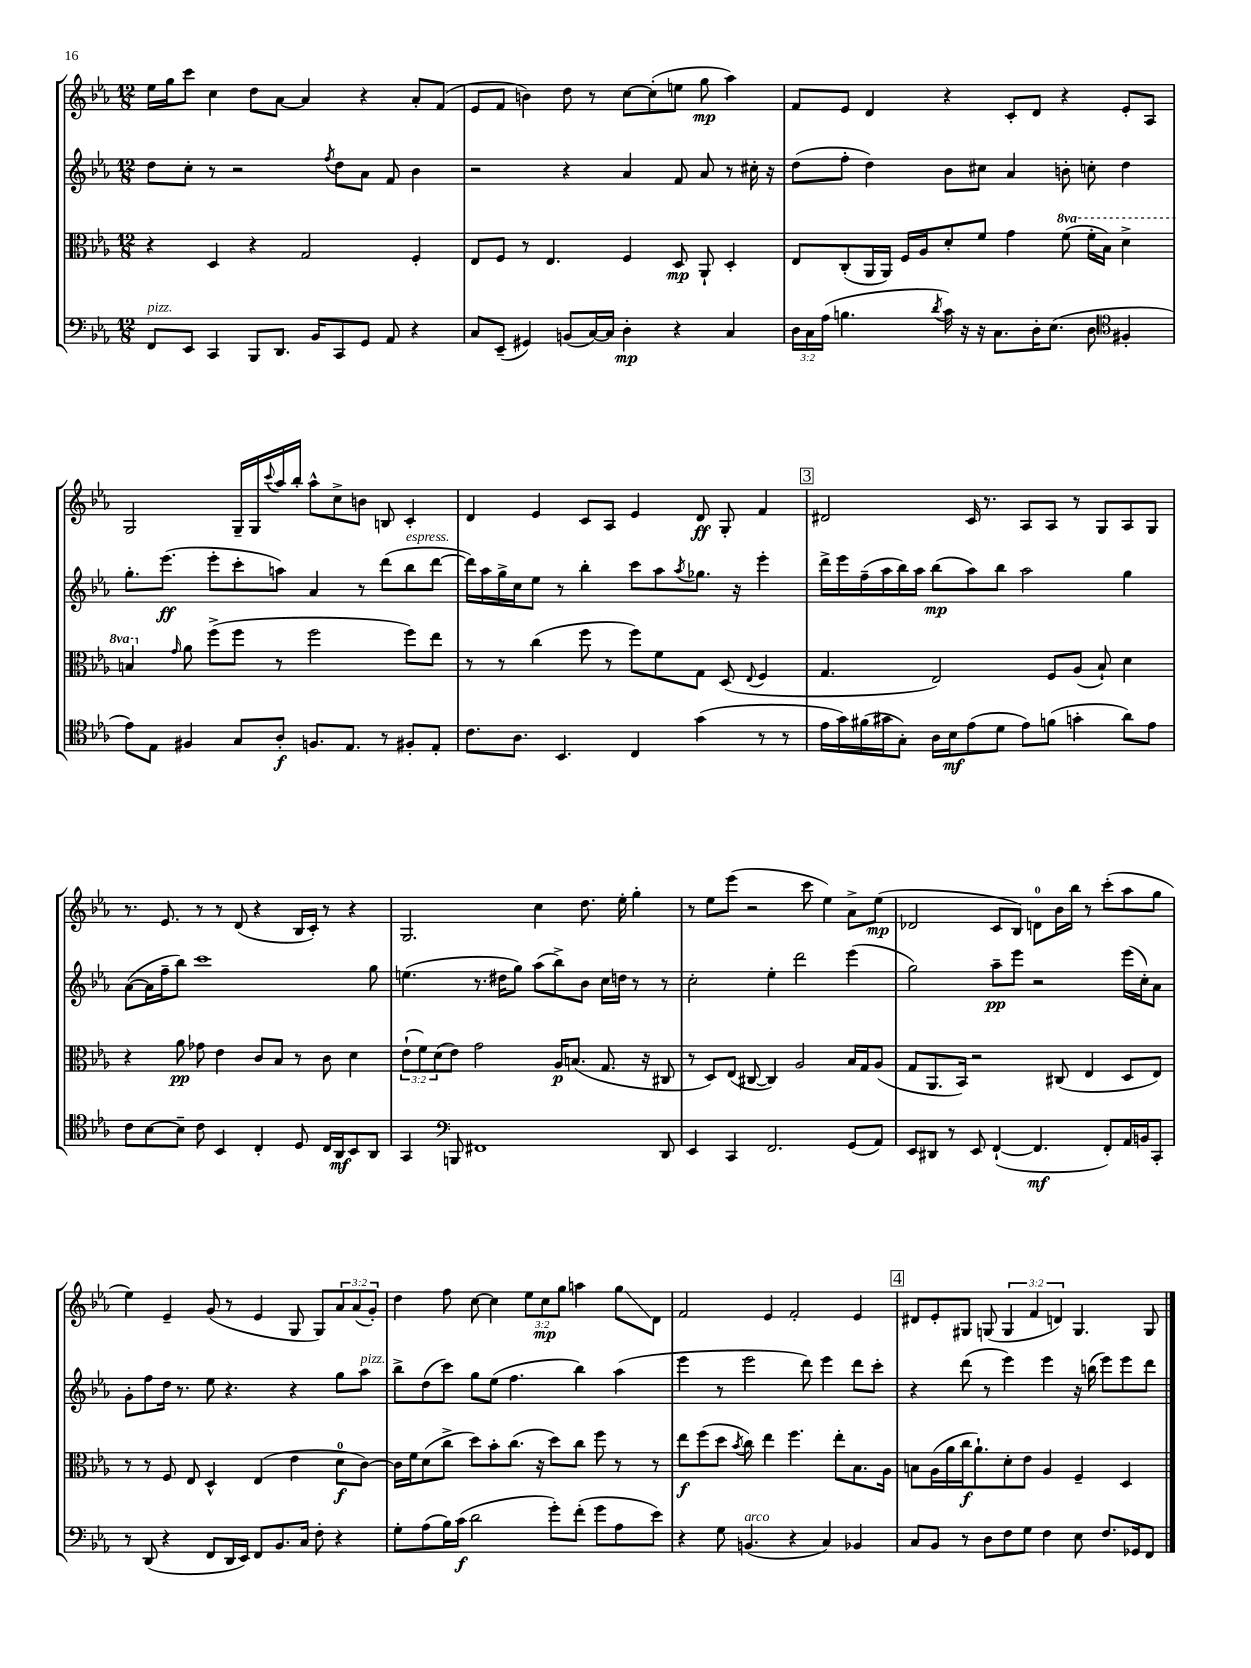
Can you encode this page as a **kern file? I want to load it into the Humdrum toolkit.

**kern	**kern	**kern	**kern
*staff4	*staff3	*staff2	*staff1
*clefF4	*clefC3	*clefG2	*clefG2
*k[b-e-a-]	*k[b-e-a-]	*k[b-e-a-]	*k[b-e-a-]
*M12/8	*M12/8	*M12/8	*M12/8
8FF/L	4r	8dd\L	16ee-\LL
.	.	.	16gg\J
8EE-/J	.	8cc'\J	8ccc\J
4CC/	4D/	8r	4cc\
.	.	2r	.
8BBB-/L	4r	.	8dd\L
8.DD/J	.	.	[8a-\J
.	2G/	.	4a-/]
16BB-/LK	.	.	.
.	.	8qff/	.
8CC/	.	8dd\L	.
8GG/J	.	8a-\J	4r
8AA-/	.	8f/	.
4r	4F'/	4b-\	8a-'/L
.	.	.	(8f/J
=	=	=	=
8C/L	8E-/L	2r	8e-/L
(8EE-~/J	8F/J	.	8f/J
4GG#/)	8r	.	4b\)
.	4.E-/	.	.
(8BB/L	.	4r	8dd\
[16C/L)	.	.	8r
16C/]JJ	.	.	.
4D'\	4F/	4a-/	[8cc\L
.	.	.	(8cc'\]
4r	8D/	8f/	8ee\J
.	8AA-`/	8a-/	8gg\
4C/	4D'/	8r	4aa-\)
.	.	16cc#'\	.
.	.	16r	.
=	=	=	=
24D\LL	8E-/L	(8dd\L	8f/L
24C\	.	.	.
(24A-\JJ	.	.	.
4.B\	(8C'/	8ff'\J	8e-/J
.	16AA-/L	4dd\)	4d/
.	16AA-/JJ)	.	.
.	16F/LL	.	.
.	16A-/J	.	.
8qd/	.	.	.
16c\)	8d'/	8b-\L	4r
16r	.	.	.
16r	8f/J	8cc#\J	.
8.C\L	.	.	.
.	4g\	4a-/	8c'/L
16D'\K	.	.	8d/J
(8.E-\J	.	.	.
.	(8ff\	8b'\	4r
8D\	16ff'\LL	8cc'\	.
.	16b-\JJ)	.	.
*clefC4	*	*	*
4F#'/	4dd^\	4dd\	8e-'/L
.	.	.	8A-/J
=	=	=	=
8e-\L)	4b/	8.gg'\L	2G/
8E-\J	.	.	.
.	.	(8.eee-\J	.
.	16qqg/	.	.
4F#/	8a-\	.	.
.	(8ff^\L	8eee-'\L	.
8G/L	8ff\J	8ccc'\	16G~/LL
.	.	.	16G/
.	.	.	8qqccc/
8A-'/J	8r	8aa\J)	16aa-/
.	.	.	16bb-'/JJ
8.F/L	2ff\	4a-/	8aa-^^\L
.	.	.	8cc^\
8.E-/J	.	.	.
.	.	8r	8b\J
8r	.	(8ddd\L	8B/
8F#'/L	8ff\L)	8bb-\	4c'/
8E-'/J	8ee-\J	[8ddd\J	.
=	=	=	=
8.c\L	8r	16ddd\]LL)	4d/
.	.	16aa-\	.
.	8r	16gg^\	.
8.A-\J	.	16cc\J	.
.	(4cc\	8ee-\J	4e-/
4.BB-/	.	8r	.
.	8ff\	4bb-'\	8c/L
.	8r	.	8A-/J
4C/	8ff\L)	8ccc\L	4e-/
.	8f\	8aa-\	.
.	.	8qaa-/	.
(4g\	8G\J	8.gg-\J	8d/
.	(8D/	.	8G'/
.	.	16r	.
.	8qqE-/	.	.
8r	4F/	4eee-'\	4f/
8r	.	.	.
=	=	=	=
16e-\LL	4.G/	16ddd^\LL	2d#/
16g\)	.	16eee-\	.
(16f#\	.	(16ff~\	.
16g#\J	.	16aa-\	.
8G'\J)	.	16bb-\)	.
.	.	16aa-\JJ	.
16A-\LL	2E-/)	(8bb-\L	.
16B-\J	.	.	.
(8e-\	.	8aa-\)	16c/
.	.	.	8.r
8d\J	.	8bb-\J	.
8e-\L)	.	2aa-\	8A-/L
(8f\J	8F/L	.	8A-/J
4g'\	(8A-/J	.	8r
.	8B-`/)	.	8G/L
8a-\L)	4d\	4gg\	8A-/
8e-\J	.	.	8G/J
=	=	=	=
8c\L	4r	([8a-\L	8.r
[8B-\	.	16a-\]L	.
.	.	16ff~\J	8.e-/
8B-~\]J	8a-\	8bb-\J)	.
8c\	8g-\	1ccc	8r
4BB-/	4e-\	.	8r
.	.	.	(8d/
4C'/	8c/L	.	4r
.	8B-/J	.	.
8D/	8r	.	16B-/LL
.	.	.	16c'/JJ)
16C/LL	8c\	.	8r
16AA-/J	.	.	.
8BB-/	4d\	.	4r
8AA-/J	.	8gg\	.
=	=	=	=
4GG/	(12e-`\L	(4.ee\	2.G/
.	12f\)	.	.
.	(12d\	.	.
*clefF4	*	*	*
8BBB/	8e-\J)	.	.
1FF#	2g\	8.r	.
.	.	16dd#\LK	.
.	.	8gg\J)	.
.	.	(8aa-\L	4cc\
.	16A-/LK	8bb-^\)	.
.	(8.B/J	.	.
.	.	8b-\J	8.dd\
.	8.G/	16cc\LL	.
.	.	16dd\JJ	16ee-'\
.	.	8r	4gg'\
.	16r	.	.
8DD/	8C#/	8r	.
=	=	=	=
4EE-/	8r	2cc'\	8r
.	8D/L)	.	8ee-\L
4CC/	(8E-/J	.	(8eee-\J
.	[8C#/	.	2r
2.FF/	4C#/])	4ee-'\	.
.	2A-/	2ddd\	.
.	.	.	8ccc\
.	.	.	4ee-\)
(8GG/L	16B-/LL	(4eee-\	8a-^\L
.	16G/J	.	.
8AA-/J)	(8A-/J	.	(8ee-\J
=	=	=	=
8EE-/L	8G/L	2gg\)	2d-/
8DD#/J	8.AA-/	.	.
8r	.	.	.
.	16BB-/Jk)	.	.
8EE-/	2r	.	.
([4FF`/	.	8aa-~\L	8c/L
.	.	8eee-\J	8B-/J)
4.FF/]	.	2r	8d\L
.	(8C#/	.	16b-\L
.	.	.	16bb-\JJ
.	4E-/	.	8r
8FF'/L)	.	.	(8ccc'\L
16AA-/L	8D/L	(16eee-\LL	8aa-\
16BB/J	.	16cc'\J)	.
8CC'/J	8E-/J)	8a-\J	8gg\J
=	=	=	=
8r	8r	8g'\L	4ee-\)
(8DD/	8r	8ff\	.
4r	8F/	16dd\Jk	4e-~/
.	.	8.r	.
.	8E-/	.	.
8FF/L	4D^^/	8ee-\	(8g/
16DD/L	.	4.r	8r
16EE-/JJ)	.	.	.
8FF/L	(4E-/	.	4e-/
8.BB-/	.	.	.
.	4e-\	4r	8G/
16C/Jk	.	.	.
8F'\	.	.	8G/L)
4r	8d\L	8gg\L	12a-/
.	.	.	(12a-/
.	[8c\J)	8aa-\J	.
.	.	.	12g'/J)
=	=	=	=
8G'\L	16c\]LL	8bb-^\L	4dd\
.	16f\J	.	.
(8A-\	(8d\	(8dd\	.
16B-\L)	8cc^\J	8ccc\J)	8ff\
(16c\JJ	.	.	.
2d\	8dd\L)	8gg\L	[8cc\
.	8b-'\	(8ee-\J	4cc\]
.	(8.cc\J	4.ff\	.
.	.	.	12ee-\L
.	16r	.	.
.	.	.	12cc\
8g'\L)	8dd\L)	.	.
.	.	.	12gg\J
(8f'\J	8cc\J	4bb-\)	4aa\
8g\L	8ff\	.	.
8A-\	8r	(4aa-\	8gg\L
8e-\J)	8r	.	8d\J
=	=	=	=
4r	8ee-\L	4eee-\	2f/
.	(8ff\	.	.
8G\	8dd\J	8r	.
.	8qb-/	.	.
(4.BB/	8cc\)	2eee-\	.
.	4ee-\	.	4e-/
4r	4.ff\	.	2f'/
.	.	8ddd\)	.
4C/)	.	4eee-\	.
.	8ee-'\L	.	.
4BB-/	8.B-\	8ddd\L	4e-/
.	.	8ccc'\J	.
.	16A-\Jk	.	.
=	=	=	=
8C/L	8B\L	4r	8d#/L
8BB-/J	(16A-\L	.	8e-'/
.	16a-\	.	.
8r	16cc\J	(8ddd\	8G#/J
.	8.a-`\)	.	.
8D\L	.	8r	(8G/
8F\	8d'\	4eee-\)	6G/
8G\J	8e-\J	.	.
.	.	.	6f/
4F\	4A-/	4eee-\	.
.	.	.	6d/)
8E-\	4F~/	16r	4.G/
.	.	(16bb\	.
8.F/L	.	8eee-\L)	.
.	4D/	8eee-\	.
16GG-/k	.	.	.
8FF/J	.	8ddd\J	8G/
==	==	==	==
*-	*-	*-	*-
